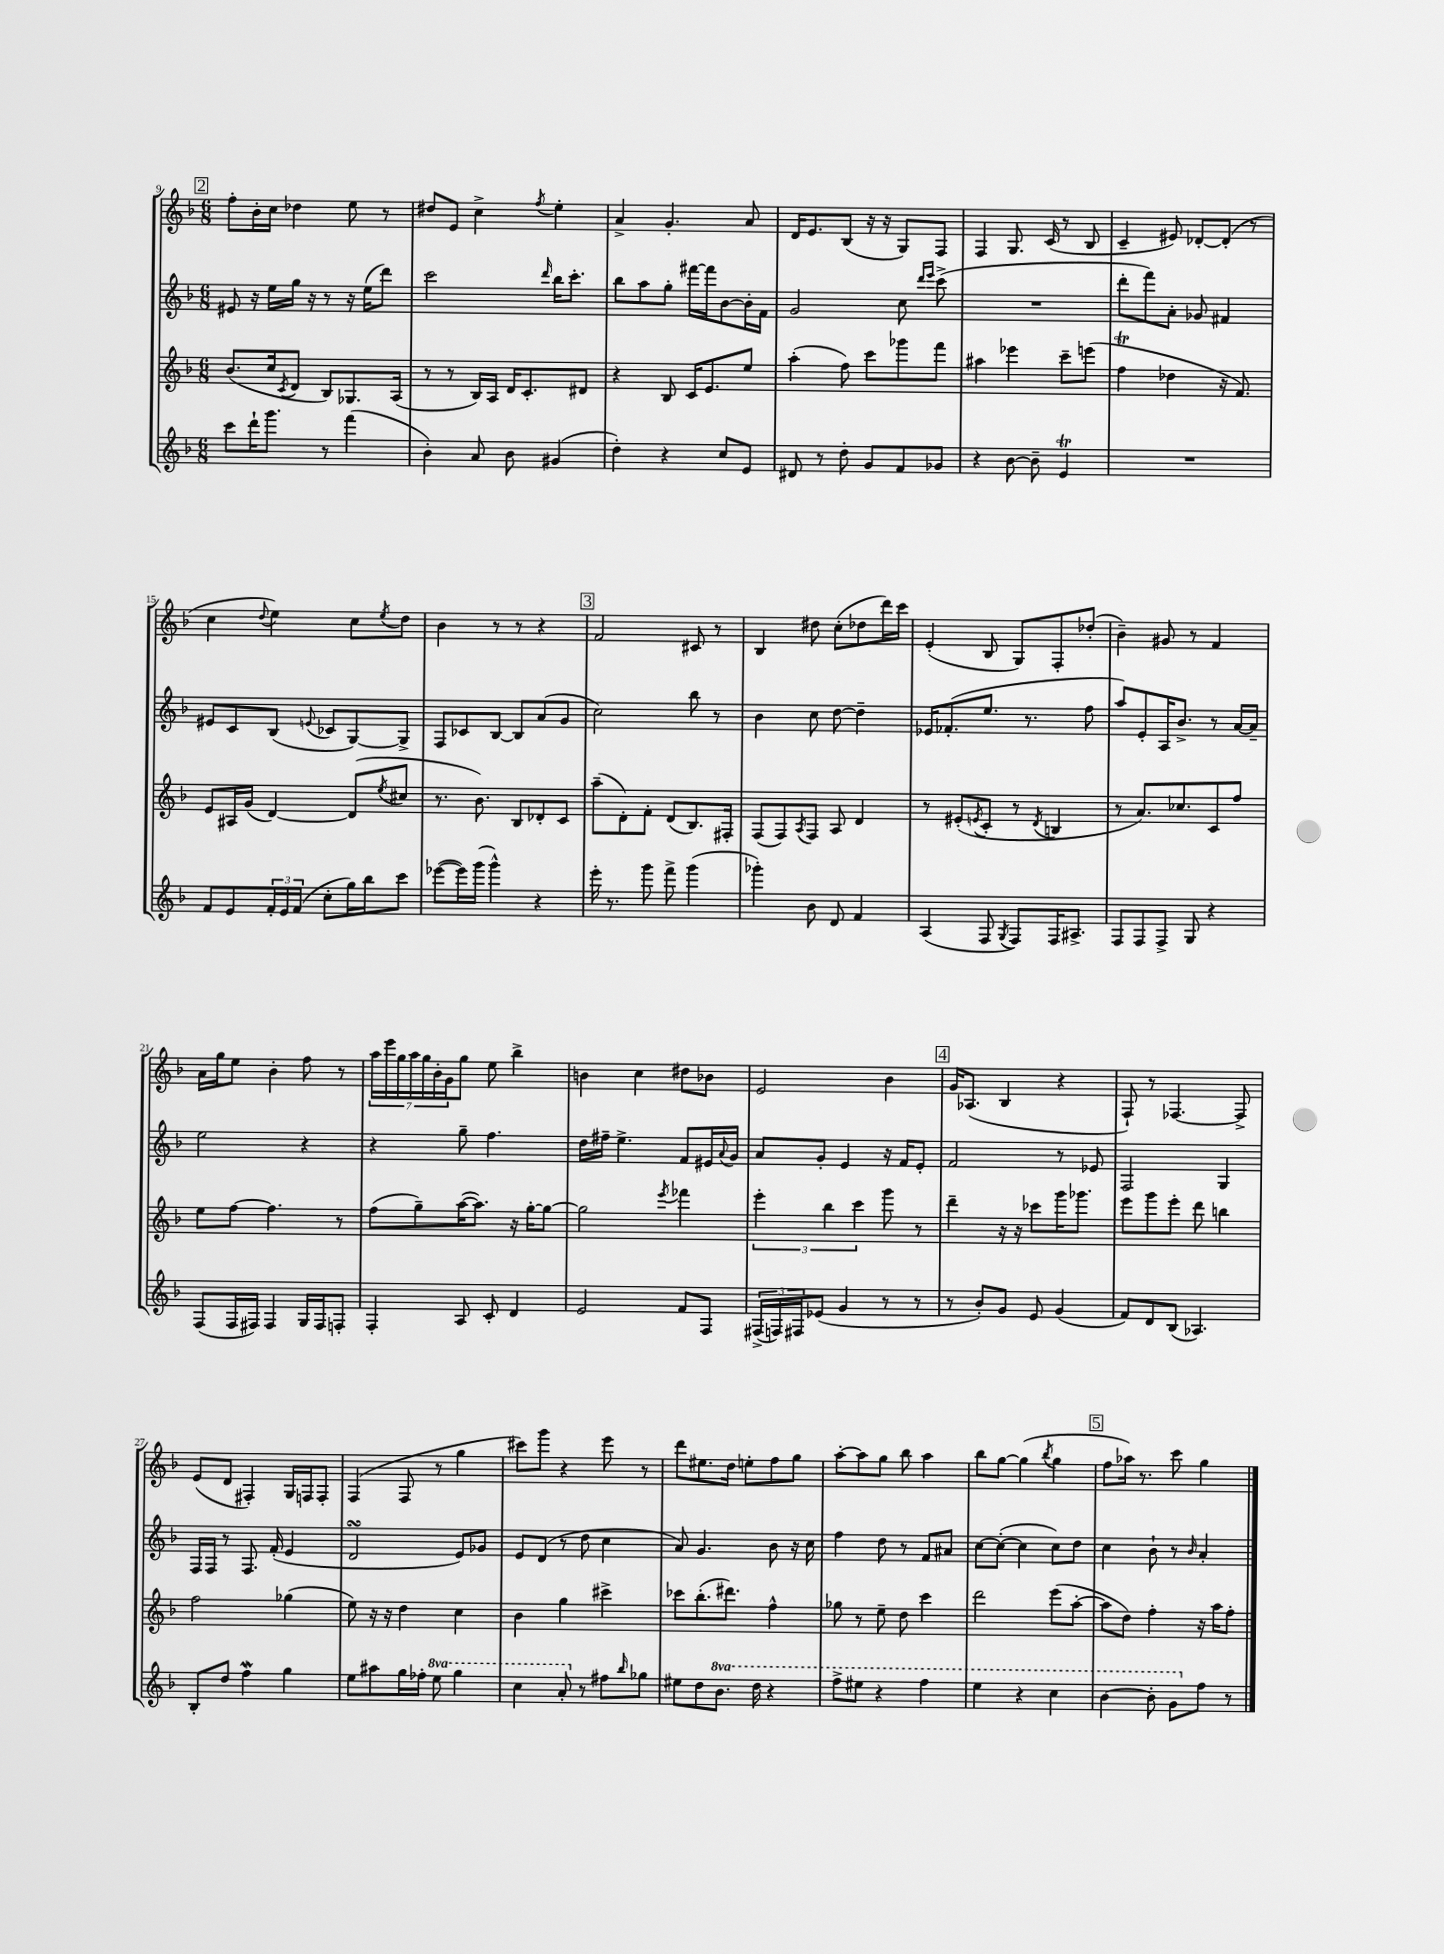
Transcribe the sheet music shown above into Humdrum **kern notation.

**kern	**kern	**kern	**kern
*staff4	*staff3	*staff2	*staff1
*clefG2	*clefG2	*clefG2	*clefG2
*k[b-]	*k[b-]	*k[b-]	*k[b-]
*M6/8	*M6/8	*M6/8	*M6/8
8ccc\L	(8.b-/L	8e#/	8ff'\L
16ddd`\K	.	16r	16b-'\L
8.ggg\J	16cc/k	16ee\LL	16cc\JJ
.	8qc/	.	.
.	8d/J	16gg\JJ	4dd-\
.	.	16r	.
8r	8B-/L)	8r	.
(4fff\	8.G-/	16r	8ee\
.	.	(16ee\LK	.
.	.	8ddd\J)	8r
.	(16A/Jk	.	.
=	=	=	=
4b-'\)	8r	2ccc\	8dd#/L
.	8r	.	8e/J
8a/	16B-/LL)	.	4cc^\
.	16A/JJ	.	.
8b-\	16d/LK	.	.
.	8.c'/	.	.
.	.	16qqddd/	8qff/
(4g#/	.	16bb-\LK	4ee'\
.	.	8.ccc'\J	.
.	8d#/J	.	.
=	=	=	=
4dd'\)	4r	8bb-\L	4a^/
.	.	8aa\	.
4r	8B-/	8gg'\J	4.g'/
.	16c/LK	[16fff#\LL	.
.	8.e/	16fff#\]J	.
8cc/L	.	[8b-\	.
8e/J	8ee/J	16b-'\]L	8a/
.	.	16f\JJ	.
=	=	=	=
8d#/	(4aa'\	2g/	16d/LK
.	.	.	8.e/
8r	.	.	.
8dd'\	8ff\)	.	(8B-/J
8g/L	8ccc\L	.	16r
.	.	.	16r
8f/	8ggg-\	8cc\	8G/L)
.	.	16qqddd/LL	.
.	.	16qqeee/JJ	.
8g-/J	8fff\J	(8ccc^\	8F/J
=	=	=	=
4r	4aa#\	2.r	4F/
[8b-\	4eee-\	.	8.G/
8b-~\]	.	.	.
.	.	.	(16c/
4e/	8ccc~\L	.	8r
.	(8eee\J	.	8B-/
=	=	=	=
2.r	4ff\	8ddd'\L	4c~/
.	.	8fff\)	.
.	4dd-\	8a'\J	8e#/)
.	.	8g-/	[8d-'/L
.	16r	4f#/	(8d-'/]J
.	8.f/)	.	.
.	.	.	8r
=	=	=	=
8f/L	8e/L	8e#/L	4cc\
8e/	16A#/L	8c/	.
.	(16g/JJ	.	.
.	.	.	8qqdd/
24f'/L	[4d/)	(8B-/J	4ee\)
24e/	.	.	.
(24f/JJ	.	.	.
.	.	8qqe/	.
8cc'\L	.	8c-/L	.
16gg\L)	(8d/]L	[8G/)	8cc\L
16bb-\J	.	.	.
.	8qee/	.	8qee/
8ccc\J	8cc#/J	8G^/]J	8dd\J
=	=	=	=
([8eee-\L	8.r	8F/L	4b-\
16eee-\]L)	.	8c-/	.
(16ggg\JJ	8.b-\)	.	.
4ggg^^\)	.	[8B-/J	8r
.	8B-/L	8B-/]L	8r
4r	8d-'/	(8a/	4r
.	8c/J	8g/J	.
=	=	=	=
16eee'\	(8aa~\L	2cc\)	2f/
8.r	.	.	.
.	8d'\)	.	.
8ggg\	8f'\J	.	.
8fff^\	(8d/L	.	.
(4ggg\	8.B-/)	8bb-\	8c#/
.	.	8r	8r
.	16F#'/Jk	.	.
=	=	=	=
4ggg-'\)	(8F/L	4b-\	4B-/
.	8F/)	.	.
.	8qA/	.	.
8b-\	8F/J	8cc\	8dd#\
8d/	8A/	[8dd\	(8cc'\L
4f/	4d/	4dd~\]	8dd-\
.	.	.	16ddd\L)
.	.	.	16ccc\JJ
=	=	=	=
(4A/	8r	16e-/LK	(4e'/
.	.	(8.f-'/	.
.	(8e#'/L	.	.
.	8qe/	.	.
8F/	8c'/J	8.ee/J	8B-/
8qG/	.	.	.
8F/L)	8r	.	8G/L)
.	.	8.r	.
.	8qd/	.	.
16F/K	4B/	.	8F'/
8.A#^/J	.	.	.
.	.	8ff\	(8dd-'/J
=	=	=	=
8F/L	8r	8aa/L)	4b-~\)
8F/	8.a/L)	8e'/	.
8F^/J	.	16A/K	8g#/
.	8.cc-/	8.b-^/J	.
8G/	.	.	8r
4r	8c/	8r	4f/
.	8ff/J	[16a/LL	.
.	.	16a~/]JJ	.
=	=	=	=
(8F/L	8ee\L	2ee\	16a\LL
.	.	.	16gg\J
16F/L	[8ff\J	.	8ee\J
16F#/JJ)	.	.	.
4F#/	4.ff\]	.	4b-'\
16G/LL	.	4r	8ff\
16F#/J	.	.	.
8F'/J	8r	.	8r
=	=	=	=
4F'/	(8ff\L	4r	28aa\LL
.	.	.	28eee\
.	.	.	28gg\
.	.	.	28aa\
.	8gg~\)	.	.
.	.	.	28gg\
.	.	.	28b-'\
.	.	.	28g\J
8A/	([16aa\K	8gg~\	8gg\J
.	8.aa\]J)	.	.
8c'/	.	4.ff\	8ee\
4d/	16r	.	4bb-^\
.	[16gg'\LK	.	.
.	8gg\_J	.	.
=	=	=	=
2e/	2gg\]	16dd\LL	4b\
.	.	16ff#~\JJ	.
.	.	4.ee^\	.
.	.	.	4cc\
.	8qeee/	.	.
8f/L	4fff-\	8f/L	8dd#\L
8F/J	.	16e#/L	8b-\J
.	.	8qqa/	.
.	.	16g/JJ	.
=	=	=	=
(24F#^/LL	6eee'\	8a/L	2e/
24F/)	.	.	.
24F#/J	.	.	.
(8e-/J	.	8g'/J	.
.	6bb-\	.	.
4g/	.	4e/	.
.	6ccc\	.	.
8r	8ggg\	16r	4b-\
.	.	16f/LK	.
8r	8r	8e'/J	.
=	=	=	=
8r	4ddd~\	2f/	16g/LK
.	.	.	(8.A-/J
8b-'/L)	.	.	.
8g/J	16r	.	4B-/
.	16r	.	.
8e/	8ccc-\L	.	.
(4g/	16ggg\K	8r	4r
.	8.ggg-\J	.	.
.	.	8e-/	.
=	=	=	=
8f/L)	8eee\L	2F/	8F`/)
8d/	8ggg\	.	8r
(8B-/J	8eee'\J	.	[4.F-/
4.A-/)	8ddd\	.	.
.	4bb\	4G/	.
.	.	.	8F-^/]
=	=	=	=
8B-'/L	2ff\	16F/LL	(8e/L
.	.	16F/JJ	.
8dd/J	.	8r	8d/J
4ff\	.	8.F/	4F#'/)
.	.	(16f'/	.
4gg\	(4gg-\	4e/	16G/LL
.	.	.	16F/J
.	.	.	8F'/J
=	=	=	=
8ee\L	8ee\)	2d/	(4F/
8aa#\	16r	.	.
.	16r	.	.
16gg\L	4dd\	.	8F/
16ff-'\JJ	.	.	.
8eee\	.	.	8r
4ggg\	4cc\	8e/L)	4gg\
.	.	8g-/J	.
=	=	=	=
4ccc\	4b-\	8e/L	8ccc#\L)
.	.	(8d/J	8ggg\J
8aa'/	4gg\	8r	4r
8r	.	8dd\	.
8ff#\L	4ccc#^\	4cc\	8eee\
16qqbb-/	.	.	.
8gg-\J	.	.	8r
=	=	=	=
8ee#\L	8ccc-\L	8a/)	8ddd\L
8dd\	(8.bb-'\	4.g/	8.ee#\
8.bb-\J	.	.	.
.	8.ddd#\J)	.	16dd\Jk
.	.	.	8ee'\L
16ddd\	.	.	.
4r	4ff^^\	8b-\	8ff\
.	.	16r	8gg\J
.	.	16cc\	.
=	=	=	=
8fff^\L	8gg-\	4ff\	[8aa'\L
8eee#\J	8r	.	8aa\]
4r	8ee~\	8dd\	8gg\J
.	8dd\	8r	8bb-\
4fff\	4ccc\	8f/L	4aa\
.	.	8a#/J	.
=	=	=	=
4eee\	2ddd\	[8cc\L	8bb-\L
.	.	(8cc'\_J	[8gg\J
4r	.	4cc\]	(4gg\]
.	.	.	8qbb-/
4ccc\	(8eee\L	8cc\L)	4gg\
.	[8aa'\J	8dd\J	.
=	=	=	=
[4bb-\	8aa\]L	4cc\	8ff\L
.	8dd\J)	.	16aa-\Jk)
.	.	.	8.r
8bb-'\]	4ff'\	8b-`\	.
8gg\L	.	8r	8ccc\
.	.	16qqb-/	.
8ff\J	16r	4a'/	4gg\
.	16aa\LK	.	.
8r	8ff'\J	.	.
==	==	==	==
*-	*-	*-	*-
